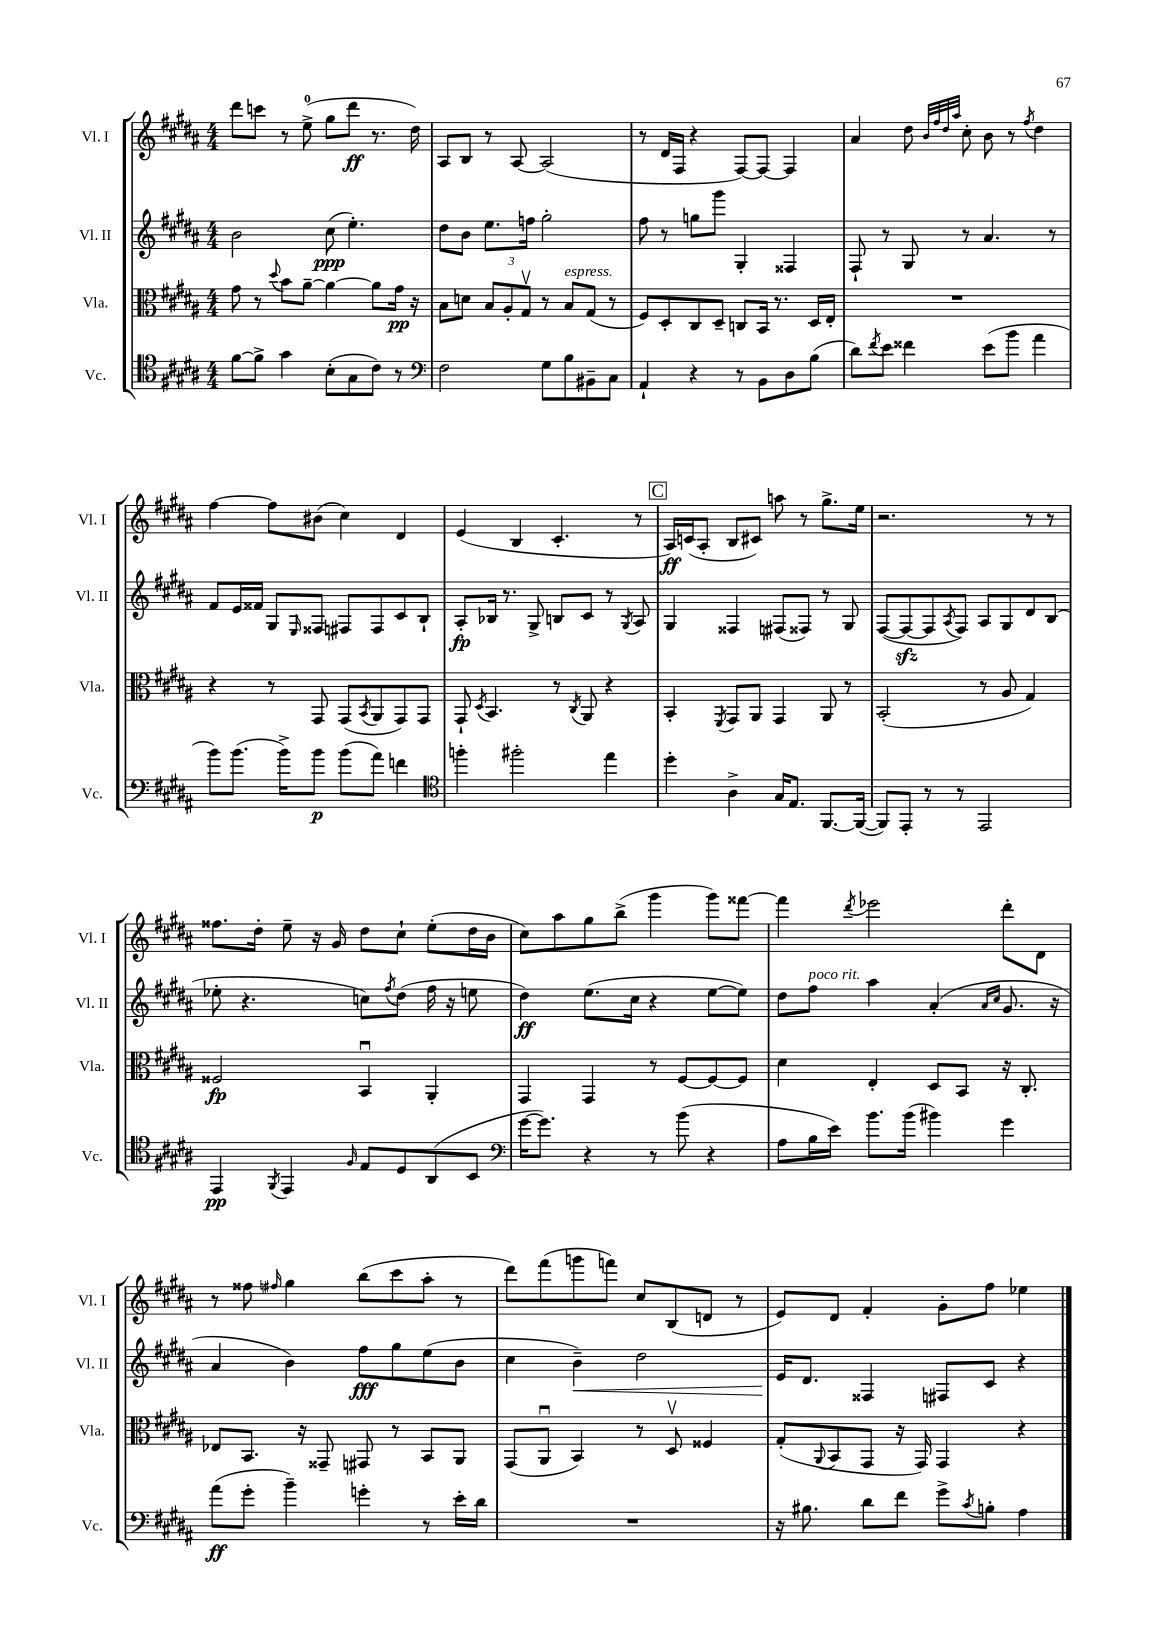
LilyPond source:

<<
\new StaffGroup <<
\new Staff = "s0" \with { instrumentName = "Vl. I" shortInstrumentName = "Vl. I" } {
    \clef treble \key b \major \numericTimeSignature \time 4/4
    dis'''8 c'''8 r8 e''8-0->( gis''8 dis'''8\ff r8. dis''16) |
    ais8 b8 r8 ais8~ ais2( |
    r8 dis'16 fis16 r4 fis8~) fis8~ fis4 |
    ais'4 dis''8 \grace { b'32 fis''32 dis''32 ais''32 } cis''8-. b'8 r8 \acciaccatura { fis''8 } dis''4 |
    fis''4~ fis''8 bis'8( cis''4) dis'4 |
    e'4( b4 cis'4.-. r8 |
    \mark \markup { \box "C" } ais16\ff) c'16( ais8-. b8 cis'8) a''8 r8 gis''8.-> e''16 |
    r2. r8 r8 |
    fisis''8. dis''16-. e''8-- r16 gis'16 dis''8 cis''8-! e''8-.( dis''16 b'16 |
    cis''8) ais''8 gis''8 b''8->( gis'''4 gis'''8) fisis'''8~ |
    fisis'''4 \acciaccatura { dis'''8 } ees'''2 dis'''8-. dis'8 |
    r8 fisis''8 \grace { fis''16 } gis''4 b''8( cis'''8 ais''8-. r8 |
    dis'''8) fis'''8( g'''8 f'''8) cis''8 b8( d'8 r8 |
    e'8) dis'8 fis'4-. gis'8-. fis''8 ees''4 \bar "|." |
}
\new Staff = "s1" \with { instrumentName = "Vl. II" shortInstrumentName = "Vl. II" } {
    \clef treble \key b \major \numericTimeSignature \time 4/4
    b'2 cis''8\ppp( e''4.-.) |
    dis''8 b'8 e''8. f''16 gis''2-. |
    fis''8 r8 g''8 gis'''8 gis4-. fisis4 |
    fis8-! r8 gis8 r8 ais'4. r8 |
    fis'8 e'16 fisis'16 gis8 \grace { e16 } fisis8 fis8 fis8 cis'8 b8-! |
    ais8-.\fp bes16 r8. gis8-> b8 cis'8 r8 \acciaccatura { gis8 } ais8 |
    \mark \markup { \box "C" } gis4 fisis4 fis8( fisis8) r8 gis8 |
    fis8~( fis8~\sfz fis8 \acciaccatura { ais8 } fis8) ais8 gis8 dis'8 b8( |
    ees''8-. r4. c''8) \acciaccatura { fis''8 } dis''8( fis''16 r16 e''8 |
    dis''4\ff) e''8.( cis''16 r4 e''8~ e''8) |
    dis''8 fis''8^\markup { \italic "poco rit." } ais''4 ais'4-.( \grace { ais'16 cis''16 } gis'8. r16 |
    ais'4 b'4) fis''8\fff gis''8 e''8( b'8 |
    cis''4 b'4--\<) dis''2 |
    e'16\! dis'8. fisis4 fis8 cis'8 r4 \bar "|." |
}
\new Staff = "s2" \with { instrumentName = "Vla." shortInstrumentName = "Vla." } {
    \clef alto \key b \major \numericTimeSignature \time 4/4
    gis'8 r8 \appoggiatura { dis''8 } b'8 ais'8~-- ais'4~ ais'8 gis'16\pp r16 |
    b8 d'8 \tuplet 3/2 { b8 ais8-. gis8\upbow } r8 b8^\markup { \italic "espress." } gis8( r8 |
    fis8) dis8-. cis8 dis8-- c8 b,16 r8. dis16 e16-. |
    R1 |
    r4 r8 gis,8 gis,8( \acciaccatura { b,8 } ais,8 gis,8) gis,8 |
    gis,8-! \acciaccatura { dis8 } b,4. r8 \acciaccatura { cis8 } ais,8 r4 |
    \mark \markup { \box "C" } b,4-. \acciaccatura { fis,8 } gis,8 ais,8 gis,4 ais,8 r8 |
    b,2-.( r8 ais8 gis4) |
    fisis2\fp b,4\downbow ais,4-. |
    gis,4 gis,4 r8 fis8~ fis8~ fis8 |
    dis'4 e4-. dis8 b,8 r16 cis8.-. |
    ees8 b,8. r16 gisis,8-- gis,8 r8 b,8 ais,8 |
    gis,8( ais,8\downbow b,4) r8 dis8\upbow fisis4 |
    gis8-.( \appoggiatura { ais,8 } b,8 gis,8 r16 gis,16) gis,4 r4 \bar "|." |
}
\new Staff = "s3" \with { instrumentName = "Vc." shortInstrumentName = "Vc." } {
    \clef tenor \key b \major \numericTimeSignature \time 4/4
    fis'8~ fis'8-> gis'4 b8-.( gis8 cis'8) r8 |
    \clef bass fis2 gis8 b8 bis,8-- cis8 |
    ais,4-! r4 r8 b,8 dis8 b8( |
    dis'8) \acciaccatura { fis'8 } e'8 fisis'4 e'8( b'8 ais'4 |
    b'8) b'8.( b'16->) b'8\p b'8( ais'8) f'4 |
    \clef tenor f''4-. fis''2-. e''4 |
    \mark \markup { \box "C" } dis''4-. ais4-> gis16 e8. fis,8.~ fis,16~( |
    fis,8) e,8-. r8 r8 e,2 |
    e,4\pp \acciaccatura { fis,8 } e,4 \grace { fis16 } e8 dis8 ais,8( b,8 |
    \clef bass gis'16~ gis'8.) r4 r8 b'8( r4 |
    ais8 b16 e'16) b'8. b'16( bis'4) gis'4 |
    ais'8\ff( gis'8-. b'4--) g'4-. r8 e'16-. dis'16 |
    R1 |
    r16 bis8. dis'8 fis'8 gis'8-> \acciaccatura { cis'8 } b8-. ais4 \bar "|." |
}
>>
>>
\layout { \context { \Score \remove "Bar_number_engraver" } }
